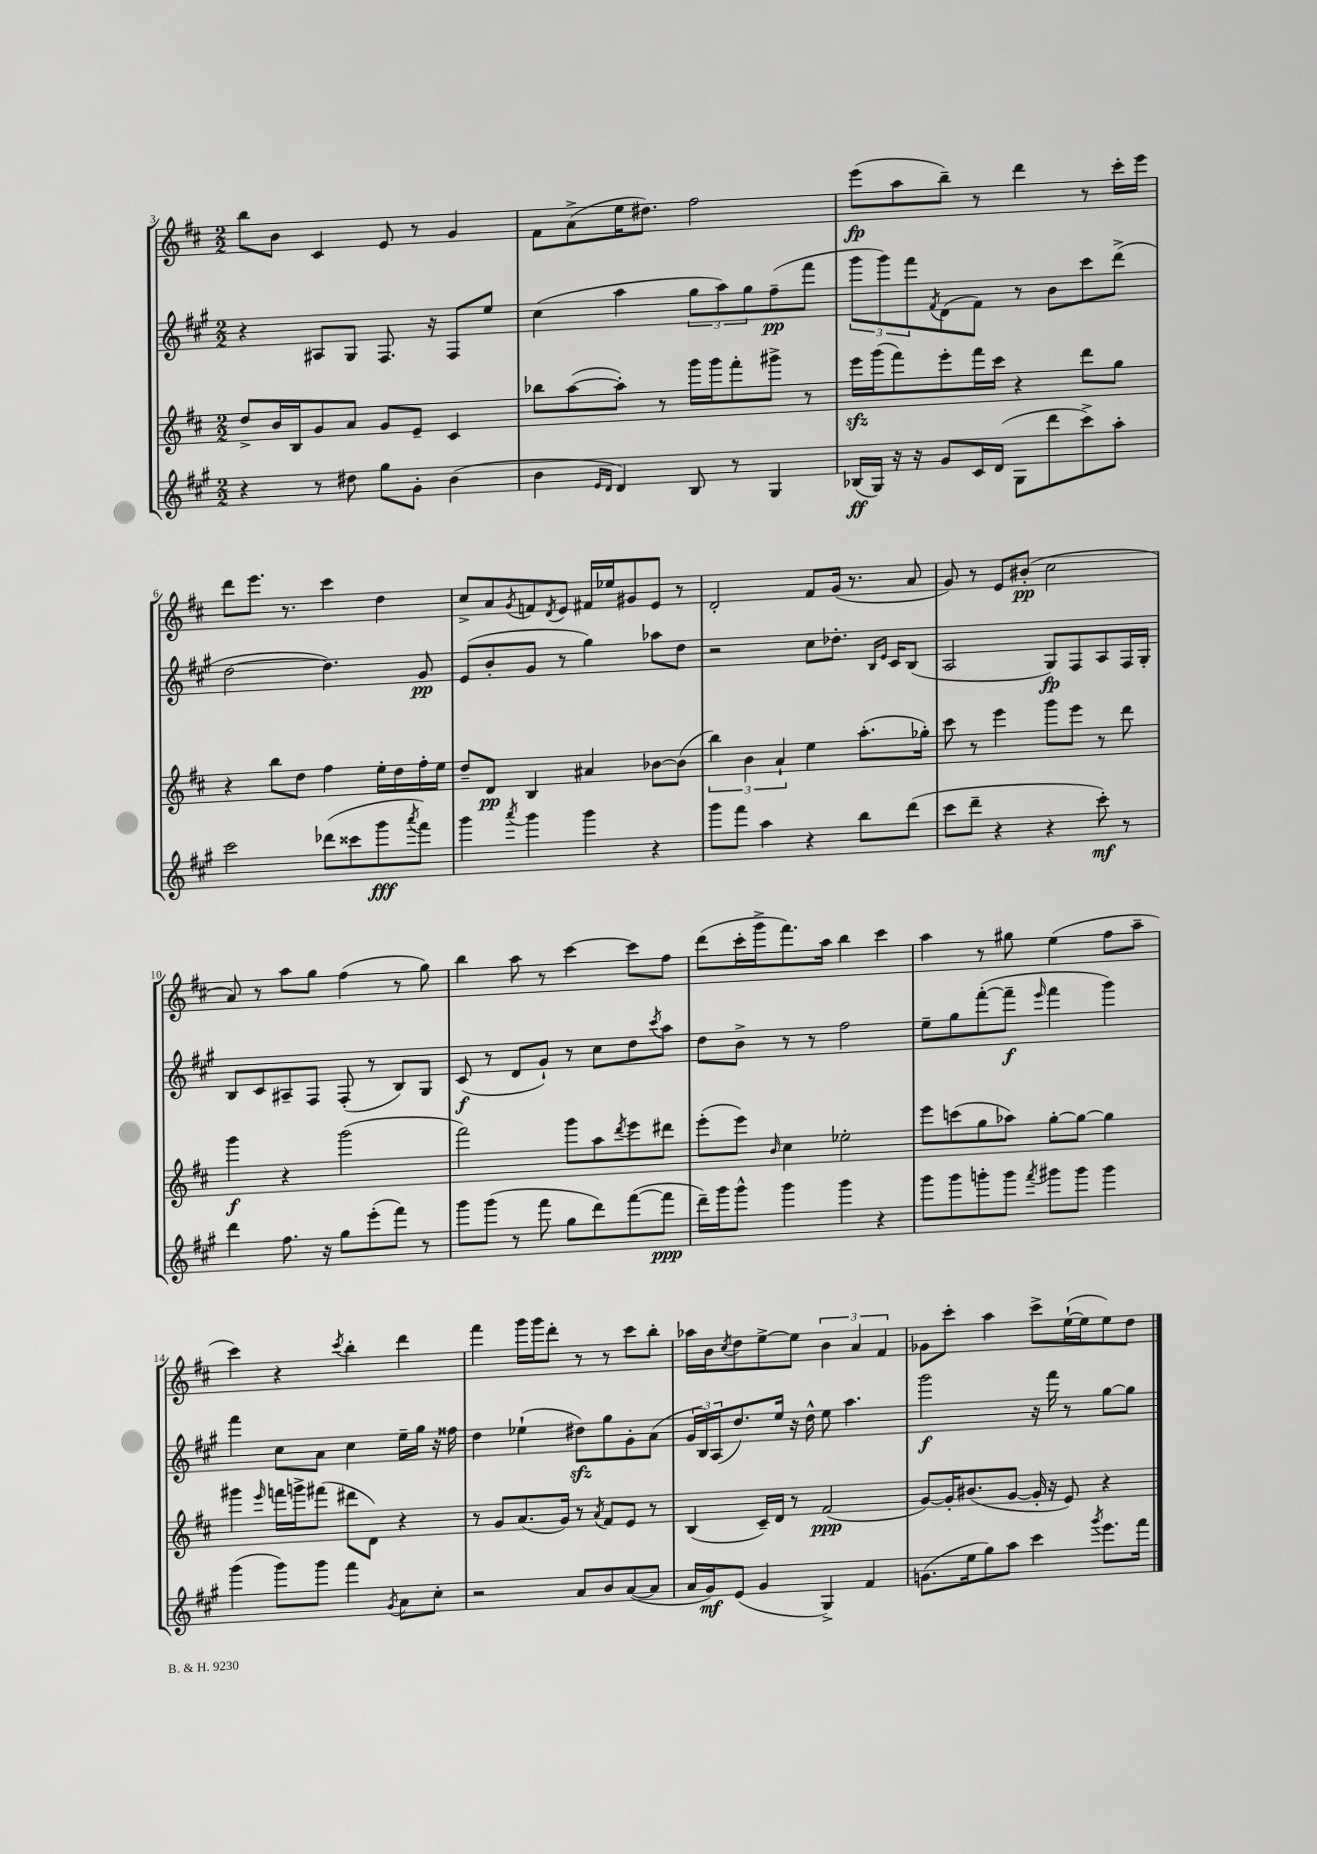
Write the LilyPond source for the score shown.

<<
\new StaffGroup <<
\new Staff = "s0" {
    \clef treble \key d \major \numericTimeSignature \time 2/2
    b''8 b'8 cis'4 e'8 r8 g'4 |
    fis'8 a'8->( e''16 dis''8.) fis''2 |
    e'''8\fp( a''8 b''8--) r8 d'''4 r8 cis'''16-. e'''16 |
    d'''8 e'''8. r8. cis'''4 d''4 |
    cis''8-> a'8 \acciaccatura { g'8 } f'8 \acciaccatura { d'8 } e'8 fis'16 ees''16 gis'8 e'8 r8 |
    d'2-. fis'8 g'16( r8. a'8 |
    g'8) r8 e'8 bis'8-.\pp( cis''2 |
    a'8) r8 a''8 g''8 fis''4( r8 g''8) |
    b''4 a''8 r8 cis'''4~ cis'''8 fis''8 |
    d'''8( cis'''16-. g'''16-> fis'''8.) a''16 b''4 cis'''4 |
    a''4 r8 gis''8 e''4( fis''8 a''8-- |
    cis'''4) r4 \acciaccatura { cis'''8 } b''4-. d'''4 |
    fis'''4 g'''16 g'''16 d'''8-. r8 r8 cis'''8 b''8-. |
    aes''16 b'16 \acciaccatura { cis''8 } d''8 e''8~-> e''8 \tuplet 3/2 { b'4 a'4 fis'4 } |
    ges'8 cis'''8-. a''4 cis'''8-> e''16~-!( e''16 e''8) d''8 \bar "|." |
}
\new Staff = "s1" {
    \clef treble \key a \major \numericTimeSignature \time 2/2
    r4 ais8 gis8 fis8. r16 fis8 e''8 |
    cis''4( a''4 \tuplet 3/2 { gis''8 a''8) gis''8 } fis''8--\pp( fis'''8 |
    \tuplet 3/2 { gis'''8 gis'''8) fis'''8 } \acciaccatura { fis'8 } d'8( fis'8) r8 b'8 cis'''8 d'''8->( |
    d''2~ d''4.) gis'8\pp |
    e'8( b'8-. gis'8 r8 gis''4) aes''8 d''8 |
    r2 cis''8 des''8.-. \grace { b16 e'16 } cis'16 b8( |
    a2 gis8\fp) fis8 a8 fis16 gis16-. |
    b8 cis'8 ais8-- fis8 fis8-.( r8 b8) gis8 |
    cis'8\f( r8 d'8 gis'8-!) r8 cis''8 d''8 \acciaccatura { cis'''8 } a''8 |
    d''8 b'8-> r8 r8 fis''2 |
    e''8-- gis''8 fis'''8~-.( fis'''8--\f \grace { e'''16 } fis'''4 gis'''4) |
    fis'''4 cis''8 a'8 cis''4 e''16-- gis''16 r16 fisis''16 |
    d''4 ees''4-!( dis''8\sfz) gis''8 gis'8-. a'8( |
    \tuplet 3/2 { gis'16 b16) a16( } d''8.) e''16 r16 d''16-^ e''8 a''4. |
    gis'''2\f r16 fis'''16 r8 gis''8~ gis''8 \bar "|." |
}
\new Staff = "s2" {
    \clef treble \key d \major \numericTimeSignature \time 2/2
    d''8-> b'16 b16 g'8 a'8 g'8 e'8-- cis'4 |
    bes''8 a''8~( a''8-.) r8 g'''16 g'''16 fis'''8-. gis'''8-> r8 |
    e'''16\sfz g'''16( fis'''8) e'''8-. fis'''16 cis'''16 r4 d'''8 g''8 |
    r4 b''8 d''8 fis''4 e''16-. d''16 fis''16-. e''16 |
    d''8-- d'8\pp b4 ais'4 bes'8~ bes'8( |
    \tuplet 3/2 { b''4) b'4 a'4-! } e''4 a''8.-.( ges''16-.) |
    cis'''8 r8 e'''4 g'''8 e'''8 r8 d'''8 |
    g'''4\f r4 g'''2( |
    fis'''2) g'''8 a''8 \acciaccatura { d'''8 } e'''8 dis'''8 |
    e'''8-.( e'''8) \grace { b'16 } cis''4 ees''2-. |
    e'''8 c'''8( g''8 aes''8) g''8~-. g''8~ g''4 |
    gis'''4 \grace { e'''16 } f'''16 g'''16-> fis'''8( dis'''8 d'8) r4 |
    r8 g'8 a'8.( g'16) r8 \acciaccatura { a'8 } fis'8 e'8 r8 |
    b4( cis'16--) d'16 r8 fis'2\ppp( |
    g'8~) g'16-. bis'8.( g'8~ g'16-. r16 e'8) r4 \bar "|." |
}
\new Staff = "s3" {
    \clef treble \key a \major \numericTimeSignature \time 2/2
    r4 r8 dis''8 gis''8 gis'8-. b'4( |
    b'4 \grace { e'16 d'16 } d'4) b8 r8 gis4 |
    bes16\ff( gis16) r16 r16 gis'8 cis'16 d'16( gis8 d'''8 cis'''8->) a''8-. |
    cis'''2 des'''8( cisis'''8 gis'''8\fff \acciaccatura { a'''8 } fis'''8) |
    gis'''4 \acciaccatura { a'''8 } gis'''4 gis'''4 r4 |
    gis'''8 fis'''8 a''4 r4 b''8 d'''8( |
    cis'''8 d'''8-- r4 r4 cis'''8-.\mf) r8 |
    d'''4 fis''8. r16 gis''8 e'''8-.( fis'''8) r8 |
    gis'''8 gis'''8( r8 fis'''8 gis''8 d'''8) fis'''8~( fis'''8\ppp |
    d'''16--) gis'''16 gis'''8-^ gis'''4 gis'''4 r4 |
    gis'''8 gis'''8 g'''8-. g'''8 \acciaccatura { fis'''8 } gis'''8 gis'''8 gis'''4 |
    gis'''4( gis'''8) gis'''8 fis'''4 \acciaccatura { gis'8 } a'8 cis''8-. |
    r2 a'8 b'8 a'8~( a'8 |
    a'16 gis'16\mf) e'8( gis'4 gis4->) fis'4 |
    g'8.( e''16 gis''8) a''8 cis'''4 \acciaccatura { gis'''8 } e'''8. fis'''16 \bar "|." |
}
>>
>>
\layout { \context { \Score currentBarNumber = #3 } }
